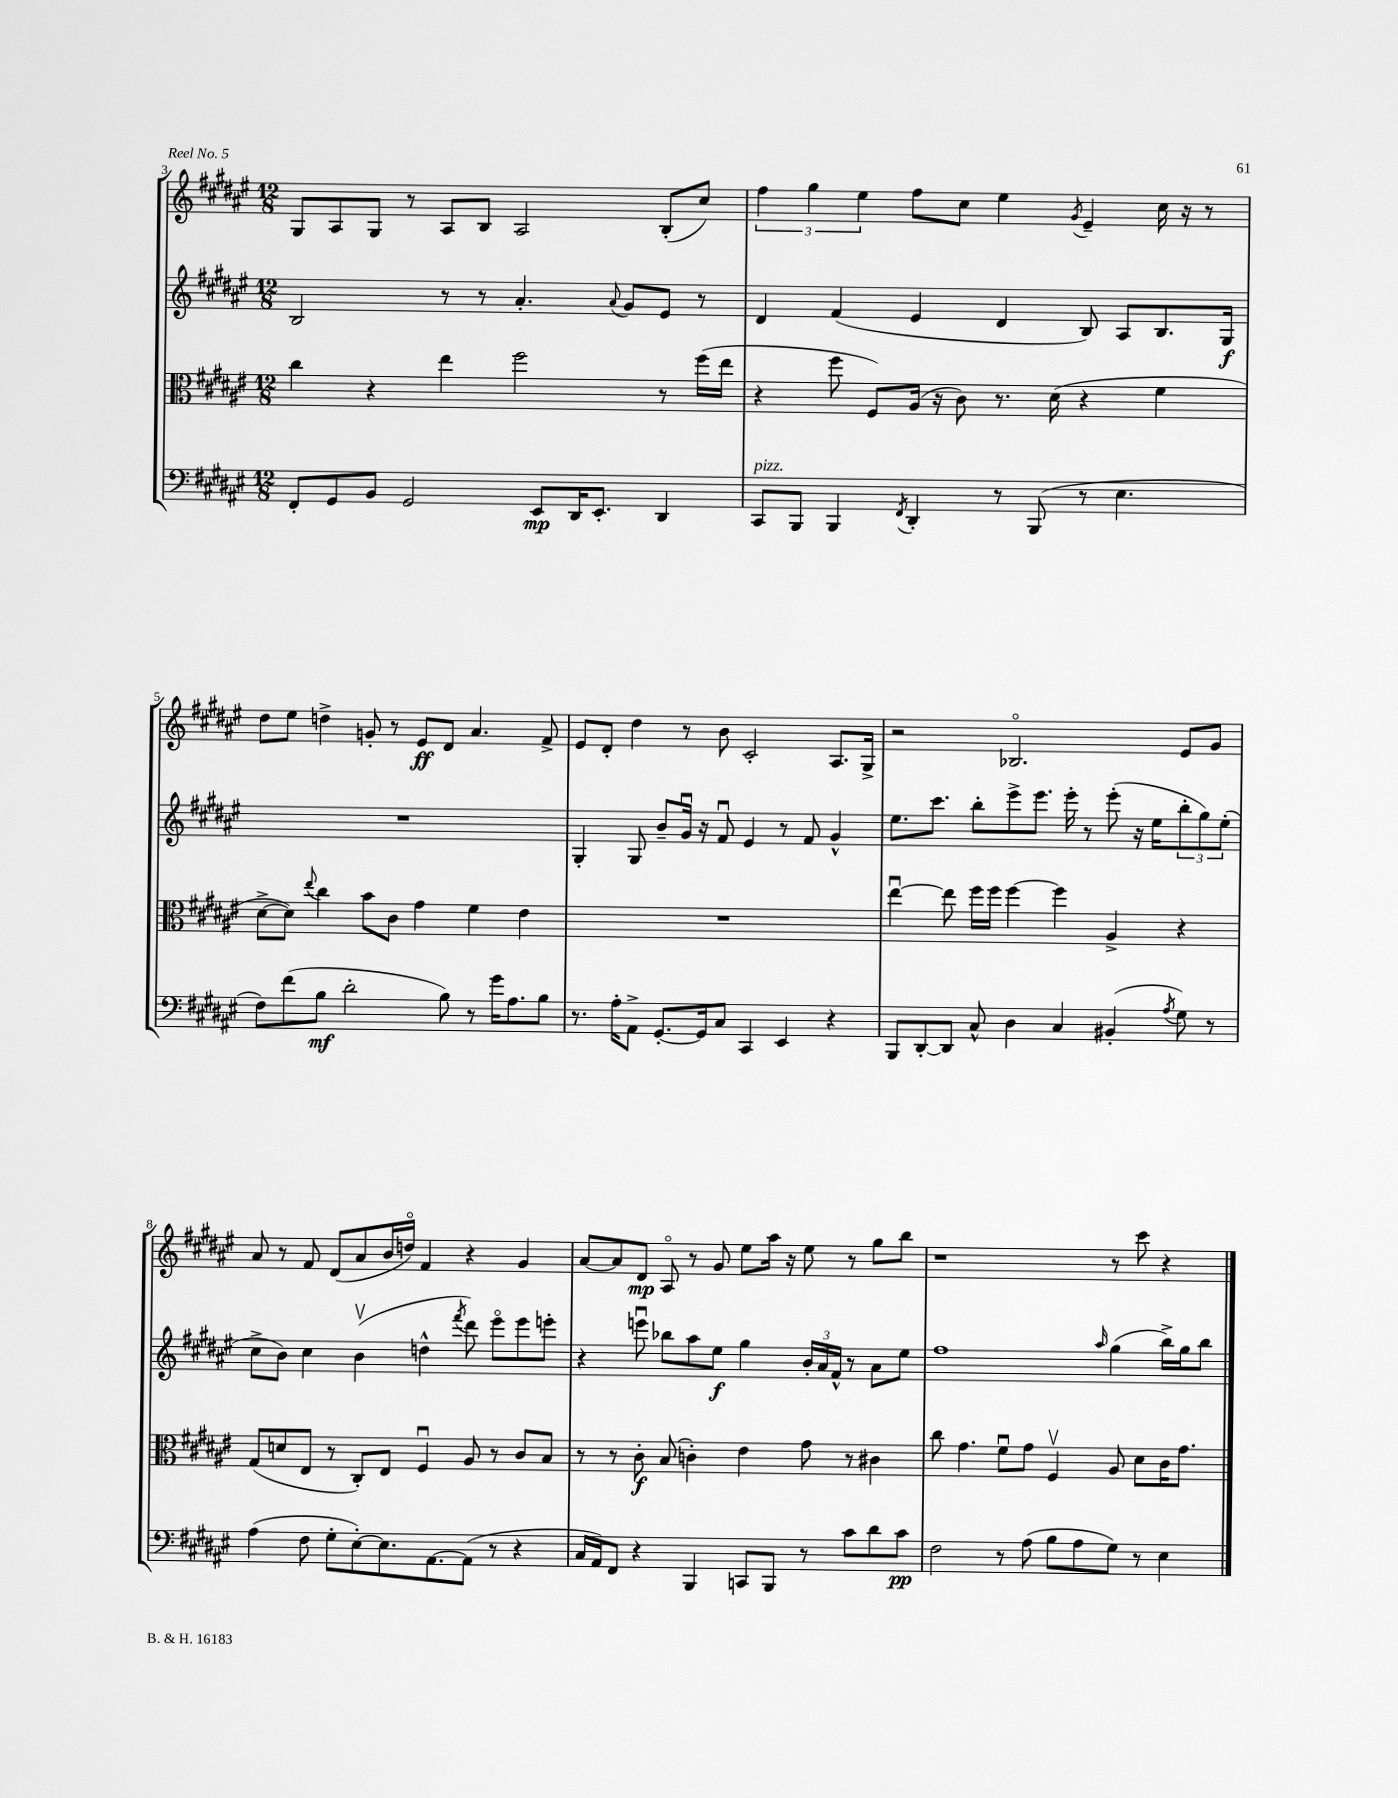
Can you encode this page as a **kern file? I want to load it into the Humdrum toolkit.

**kern	**kern	**kern	**kern
*staff4	*staff3	*staff2	*staff1
*clefF4	*clefC3	*clefG2	*clefG2
*k[f#c#g#d#a#e#]	*k[f#c#g#d#a#e#]	*k[f#c#g#d#a#e#]	*k[f#c#g#d#a#e#]
*M12/8	*M12/8	*M12/8	*M12/8
8FF#'	4cc#	2B	8G#
8GG#	.	.	8A#
8BB	4r	.	8G#
2GG#	.	.	8r
.	4ee#	8r	8A#
.	.	8r	8B
.	2ff#	4.a#'	2A#
8EE#	.	.	.
16DD#	.	.	.
8.EE#'	.	.	.
.	.	8qqa#	.
.	.	8g#	.
4DD#	8r	8e#	(8B'
.	(16ff#	8r	8cc#)
.	16ee#	.	.
=	=	=	=
8CC#	4r	4d#	6ff#
8BBB	.	.	.
.	.	.	6gg#
4BBB	8ff#	(4f#	.
.	.	.	6ee#
.	8F#)	.	.
8qFF#	.	.	.
4DD#'	(16A#	4e#	8ff#
.	16r	.	.
.	8c#)	.	8cc#
8r	8.r	4d#	4ee#
(8BBB	.	.	.
.	(16d#	.	.
.	.	.	8qg#
8r	4r	8B)	4e#~
4.E#	.	8A#	.
.	4f#	8.B	16cc#
.	.	.	16r
.	.	.	8r
.	.	16G#	.
=	=	=	=
8F#)	[8d#^	1.r	8dd#
(8f#	8d#])	.	8ee#
.	8qqee#	.	.
8B	4cc#	.	4dd^
2d#'	.	.	.
.	8b	.	8g'
.	8c#	.	8r
.	4g#	.	8e#
8B)	.	.	8d#
8r	4f#	.	4.a#
16g#	.	.	.
8.A#	.	.	.
.	4e#	.	.
8B	.	.	8f#^
=	=	=	=
8.r	1.r	4G#'	8e#
.	.	.	8d#'
16A#'	.	.	.
8AA#^	.	8G#	4dd#
[8.GG#'	.	8b~	.
.	.	16g#u	8r
16GG#]	.	16r	.
8C#	.	8f#u	8b
4CC#	.	4e#	2c#'
4EE#	.	8r	.
.	.	8f#	.
4r	.	4g#^^	8.A#
.	.	.	16G#^
=	=	=	=
8BBB	[4ee#u	8.ee#	2r
[8DD#'	.	.	.
.	.	8.ccc#	.
8DD#]	8ee#]	.	.
8C#^^	16ff#	8bb'	.
.	16ff#	.	.
4D#	[4ff#	8eee#^	2.B-o
.	.	8.eee#	.
4C#	4ff#]	.	.
.	.	16eee#'	.
.	.	8r	.
(4BB#'	4A#^	(8eee#'	.
.	.	16r	.
.	.	16ee#	.
8qA#	.	.	.
8G#)	4r	12bb'	8e#
.	.	12gg#)	.
8r	.	.	8g#
.	.	(12ee#'	.
=	=	=	=
(4A#	(8G#	8cc#^	8a#
.	8d	8b)	8r
8F#	8E#	4cc#	8f#
8G#'	8r	.	(8d#
[8E#')	8C#')	(4bv	8a#
8.E#]	8E#	.	16b
.	.	.	16ddo)
.	4F#u	4dd^^	4f#
[8.AA#	.	.	.
.	.	8qfff#	.
(8AA#]	8A#	8ddd#)	4r
8r	8r	8eee#o	.
4r	8c#	8eee#	4g#
.	8B	8eee'	.
=	=	=	=
16C#	8r	4r	[8a#
16AA#)	.	.	.
8FF#	8r	.	8a#]
4r	8c#'	8eeeu	8d#
.	(8B	8bb-	8A#o
4BBB	4c')	8aa#	8r
.	.	8ee#	8g#
8CC	4e#	4gg#	8ee#
8BBB	.	.	16aa#
.	.	.	16r
8r	8g#	24b'	8ee#
.	.	24a#	.
.	.	24f#^^	.
8c#	8r	8r	8r
8d#	4c#	8a#	8gg#
8c#	.	8ee#	8bb
=	=	=	=
2F#	8cc#	1ff#	1r
.	4.g#	.	.
8r	8f#u	.	.
(8A#	8g#	.	.
8B	4F#v	.	.
8A#	.	.	.
.	.	16qqaa#	.
8G#)	8A#	(4gg#	8r
8r	8d#	.	8ccc#
4E#	16c#	16bb^)	4r
.	8.g#	16gg#	.
.	.	8bb	.
==	==	==	==
*-	*-	*-	*-
